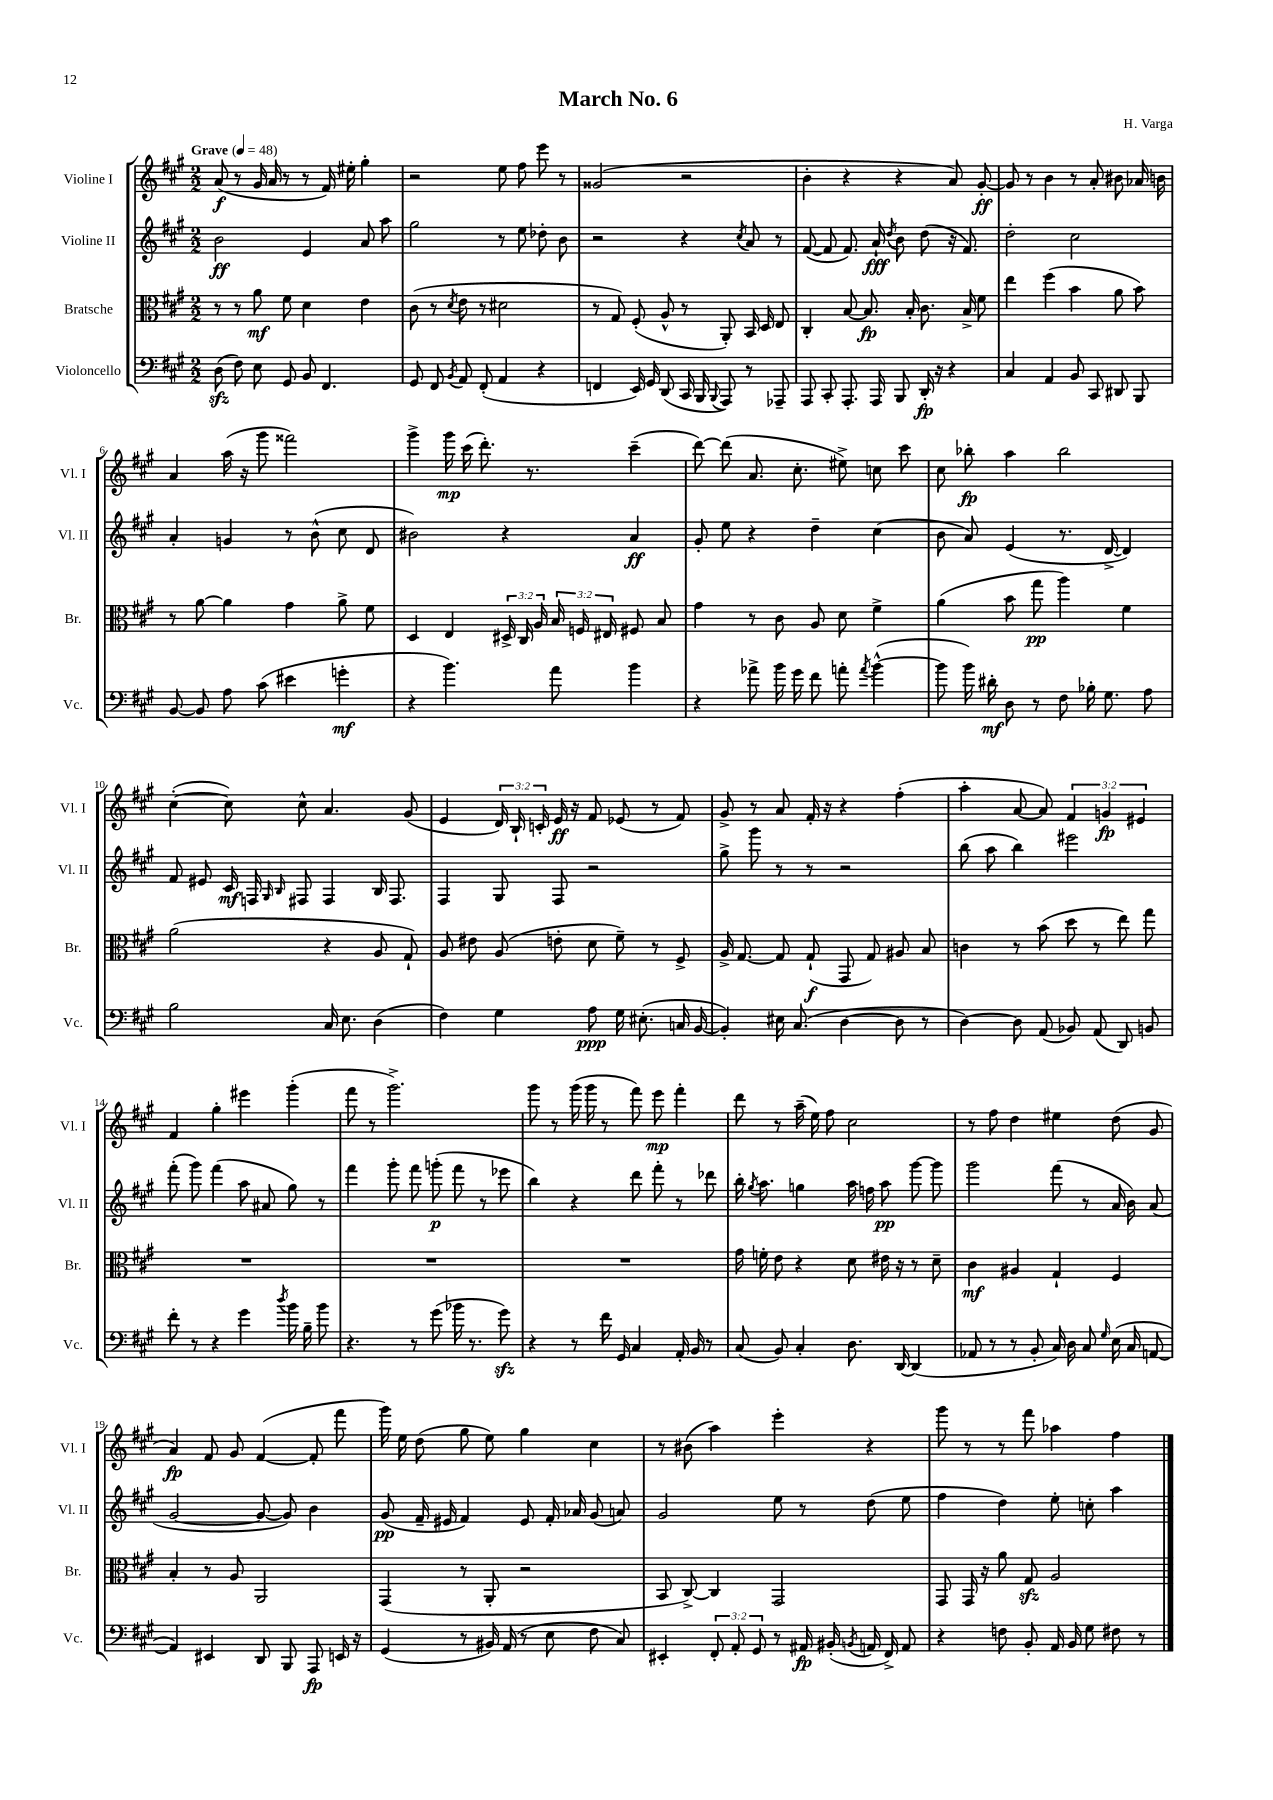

**kern	**dynam	**kern	**dynam	**kern	**dynam	**kern	**dynam
*part4	*part4	*part3	*part3	*part2	*part2	*part1	*part1
*staff4	*staff4	*staff3	*staff3	*staff2	*staff2	*staff1	*staff1
*I"Violoncello	*	*I"Bratsche	*	*I"Violine II	*	*I"Violine I	*
*I'Vc.	*	*I'Br.	*	*I'Vl. II	*	*I'Vl. I	*
*clefF4	*	*clefC3	*	*clefG2	*	*clefG2	*
*k[f#c#g#]	*	*k[f#c#g#]	*	*k[f#c#g#]	*	*k[f#c#g#]	*
*M2/2	*	*M2/2	*	*M2/2	*	*M2/2	*
*MM48	*	*MM48	*	*MM48	*	*MM48	*
=1	=1	=1	=1	=1	=1	=1	=1
!	!	!	!	!	!	!LO:TX:a:B:t=Grave	!
(8Dzz\	.	8r	.	2b\	ff	(8a/	f
8F#\)	.	8r	.	.	.	8r	.
8E\	.	8a\	mf	.	.	16g#/	.
.	.	.	.	.	.	16a/	.
8GG#/	.	8f#\	.	.	.	8r	.
8BB/	.	4d\	.	4e/	.	8r	.
4.FF#/	.	.	.	.	.	16f#/)	.
.	.	.	.	.	.	16ee#X'\	.
.	.	4e\	.	8a/	.	4gg#'\	.
.	.	.	.	8aa\	.	.	.
=2	=2	=2	=2	=2	=2	=2	=2
8GG#/	.	(8c#\	.	2gg#\	.	2r	.
8FF#/	.	8r	.	.	.	.	.
8qBB/	.	8qd/	.	.	.	.	.
8AA/	.	8e\	.	.	.	.	.
(8FF#'/	.	8r	.	.	.	.	.
4AA/	.	2d#X\	.	8r	.	8ee\	.
.	.	.	.	8ee\	.	8ff#\	.
4r	.	.	.	8dd-X'\	.	8eee\	.
.	.	.	.	8b\	.	8r	.
=3	=3	=3	=3	=3	=3	=3	=3
4FFn/	.	8r	.	2r	.	(2g##X/	.
.	.	8G#/)	.	.	.	.	.
16EE/)	.	(8F#'/	.	.	.	.	.
16GG#/	.	.	.	.	.	.	.
(8DD/	.	8A^^/	.	.	.	.	.
16CC#/	.	8r	.	4r	.	2r	.
16BBB/	.	.	.	.	.	.	.
8qqBBB/	.	.	.	.	.	.	.
8AAA/)	.	8AA'/)	.	.	.	.	.
.	.	.	.	8qcc#/	.	.	.
8r	.	16BB/	.	8a/	.	.	.
.	.	16D/	.	.	.	.	.
8AAA-X~/	.	8E/	.	8r	.	.	.
=4	=4	=4	=4	=4	=4	=4	=4
8AAA/	.	4C#'/	.	([8f#/	.	4b'\	.
8CC#'/	.	.	.	8f#/]	.	.	.
8.AAA'/	.	[8B/	.	8.f#/)	.	4r	.
.	.	8.B/]	fp	.	.	.	.
16AAA/	.	.	.	16a`/	fff	.	.
.	.	.	.	8qdd/	.	.	.
8BBB/	.	.	.	8b\	.	4r	.
.	.	16B'/	.	.	.	.	.
16DD'/	fp	8.c#\	.	(8dd\	.	.	.
16r	.	.	.	.	.	.	.
4r	.	.	.	16r	.	8a/)	.
.	.	16B^/	.	8.f#/)	.	.	.
.	.	8f#\	.	.	.	[8g#'/	ff
=5	=5	=5	=5	=5	=5	=5	=5
4C#/	.	4ee\	.	2dd'\	.	8g#/]	.
.	.	.	.	.	.	8r	.
4AA/	.	(4ff#\	.	.	.	4b\	.
8BB/	.	4b\	.	2cc#\	.	8r	.
8CC#/	.	.	.	.	.	8a'/	.
8DD#X/	.	8a\	.	.	.	8b#X\	.
8BBB/	.	8b\)	.	.	.	16a-X/	.
.	.	.	.	.	.	16bn\	.
!!LO:LB:g=z
=6	=6	=6	=6	=6	=6	=6	=6
[8BB/	.	8r	.	4a'/	.	4a/	.
8BB/]	.	[8a\	.	.	.	.	.
8A\	.	4a\]	.	4gn/	.	(16aa\	.
.	.	.	.	.	.	16r	.
(8c#\	.	.	.	.	.	8ggg#\	.
4e#X\	.	4g#\	.	8r	.	2fff##X\)	.
.	.	.	.	(8b^^\	.	.	.
4gn'\	mf	8a^\	.	8cc#\	.	.	.
.	.	8f#\	.	8d/	.	.	.
=7	=7	=7	=7	=7	=7	=7	=7
4r	.	4D/	.	2b#X\)	.	4ggg#^\	.
4.b\)	.	4E/	.	.	.	16ggg#\	mp
.	.	.	.	.	.	(16ccc#\	.
.	.	.	.	.	.	8.ddd'\)	.
.	.	24D#X^/	.	4r	.	.	.
.	.	24C#/	.	.	.	.	.
.	.	.	.	.	.	8.r	.
.	.	24A/	.	.	.	.	.
8a\	.	24B/	.	.	.	.	.
.	.	24Fn/	.	.	.	.	.
.	.	24E#X/	.	.	.	.	.
4b\	.	8F#X/	.	4a/	ff	(4ccc#~\	.
.	.	8B/	.	.	.	.	.
=8	=8	=8	=8	=8	=8	=8	=8
4r	.	4g#\	.	8g#'/	.	[8ddd\)	.
.	.	.	.	8ee\	.	(8ddd\]	.
8a-X^\	.	8r	.	4r	.	8.a/	.
16b\	.	8c#\	.	.	.	.	.
16g#\	.	.	.	.	.	8.cc#'\	.
8f#\	.	8A/	.	4dd~\	.	.	.
8an'\	.	8d\	.	.	.	8ee#X^\)	.
8qa/	.	.	.	.	.	.	.
([4b^^\	.	4f#^\	.	(4cc#\	.	8ccn\	.
.	.	.	.	.	.	8ccc#\	.
=9	=9	=9	=9	=9	=9	=9	=9
8b\]	.	(4a\	.	8b\	.	8cc#\	.
16b\)	.	.	.	8a/)	.	8bb-X'\	fp
16d#X'\	mf	.	.	.	.	.	.
8D\	.	8b\	.	(4e/	.	4aa\	.
8r	.	8gg#\	pp	.	.	.	.
8F#\	.	4aa\)	.	8.r	.	2bb-\	.
16B-X'\	.	.	.	.	.	.	.
8.G#\	.	.	.	[16d^/	.	.	.
.	.	4f#\	.	4d/])	.	.	.
8A\	.	.	.	.	.	.	.
!!LO:LB:g=z
=10	=10	=10	=10	=10	=10	=10	=10
2B\	.	(2a\	.	8f#/	.	([4cc#'\	.
.	.	.	.	8e#X/	.	.	.
.	.	.	.	16c#/	mf	8cc#\])	.
.	.	.	.	16Fn/	.	.	.
.	.	.	.	16qqG#/	.	.	.
.	.	.	.	16qqB/	.	.	.
.	.	.	.	8F#X/	.	8cc#^^\	.
16C#/	.	4r	.	4F#/	.	4.a/	.
8.E\	.	.	.	.	.	.	.
(4D\	.	8A/	.	16B/	.	.	.
.	.	.	.	8.F#/	.	.	.
.	.	8G#`/)	.	.	.	(8g#/	.
=11	=11	=11	=11	=11	=11	=11	=11
4F#\)	.	8A/	.	4F#/	.	4e/	.
.	.	8e#X\	.	.	.	.	.
4G#\	.	(8A/	.	8G#/	.	24d/)	.
.	.	.	.	.	.	24B`/	.
.	.	.	.	.	.	24cn'/	.
.	.	8en'\	.	8F#/	.	16e/	ff
.	.	.	.	.	.	16r	.
8A\	ppp	8d\	.	2r	.	8f#/	.
16G#\	.	8f#~\)	.	.	.	(8e-X/	.
(8.E#X'\	.	.	.	.	.	.	.
.	.	8r	.	.	.	8r	.
16Cn/	.	8F#^/	.	.	.	8f#/)	.
[16BB/	.	.	.	.	.	.	.
=12	=12	=12	=12	=12	=12	=12	=12
4BB'/])	.	16A^/	.	8gg#^\	.	8g#^/	.
.	.	[8.G#/	.	.	.	.	.
.	.	.	.	8ggg#\	.	8r	.
16E#X\	.	8G#/]	.	8r	.	8a/	.
(8.C#/	.	.	.	.	.	.	.
.	.	(8G#`/	f	8r	.	16f#'/	.
.	.	.	.	.	.	16r	.
[4D\	.	8GG#/	.	2r	.	4r	.
.	.	8G#/)	.	.	.	.	.
8D\]	.	8A#X/	.	.	.	(4ff#'\	.
8r	.	8B/	.	.	.	.	.
=13	=13	=13	=13	=13	=13	=13	=13
[4D\)	.	4cn\	.	(8bb\	.	4aa'\	.
.	.	.	.	8aa\	.	.	.
8D\]	.	8r	.	4bb\)	.	[8a/	.
(8AA/	.	(8b\	.	.	.	8a/])	.
8BB-X/)	.	8dd\	.	2eee#X\	.	6f#/	.
(8AA/	.	8r	.	.	.	.	.
.	.	.	.	.	.	6gn/	fp
8DD/)	.	8ee\)	.	.	.	.	.
.	.	.	.	.	.	6e#X/	.
8BBn/	.	8gg#\	.	.	.	.	.
!!LO:LB:g=z
=14	=14	=14	=14	=14	=14	=14	=14
8f#'\	.	1r	.	(8fff#'\	.	4f#/	.
8r	.	.	.	8ggg#\)	.	.	.
4r	.	.	.	(4fff#\	.	4gg#'\	.
4g#\	.	.	.	8aa\	.	4eee#X\	.
.	.	.	.	8a#X/	.	.	.
8qdd/	.	.	.	.	.	.	.
16b\	.	.	.	8gg#\)	.	(4ggg#'\	.
16B~\	.	.	.	.	.	.	.
8b\	.	.	.	8r	.	.	.
=15	=15	=15	=15	=15	=15	=15	=15
4.r	.	1r	.	4fff#\	.	8fff#\	.
.	.	.	.	.	.	8r	.
.	.	.	.	8ggg#'\	.	2.ggg#^\)	.
8r	.	.	.	8fff#\	.	.	.
(8g#\	.	.	.	(8gggn'\	p	.	.
16b-X\	.	.	.	8fff#\	.	.	.
8.r	.	.	.	.	.	.	.
.	.	.	.	8r	.	.	.
8g#zz\)	.	.	.	8eee-X\	.	.	.
=16	=16	=16	=16	=16	=16	=16	=16
4r	.	1r	.	4bb\)	.	8ggg#\	.
.	.	.	.	.	.	8r	.
8r	.	.	.	4r	.	(16ggg#\	.
.	.	.	.	.	.	16ggg#\	.
16f#\	.	.	.	.	.	8r	.
16GG#/	.	.	.	.	.	.	.
4C#/	.	.	.	8ddd\	.	8fff#\)	.
.	.	.	.	8fff#'\	.	8eee\	mp
16AA'/	.	.	.	8r	.	4fff#'\	.
16BB/	.	.	.	.	.	.	.
8r	.	.	.	8ddd-X\	.	.	.
=17	=17	=17	=17	=17	=17	=17	=17
(8C#/	.	16g#\	.	16bb'\	.	8ddd\	.
.	.	.	.	8qgg#/	.	.	.
.	.	16fn'\	.	8.aa\	.	.	.
8BB/)	.	8e\	.	.	.	8r	.
4C#'/	.	4r	.	4ggn\	.	(16aa~\	.
.	.	.	.	.	.	16ee\)	.
.	.	.	.	.	.	8ff#\	.
8.D\	.	8d\	.	16aa\	.	2cc#\	.
.	.	.	.	16ffn\	.	.	.
.	.	16e#X\	.	8aa\	pp	.	.
[16DD/	.	16r	.	.	.	.	.
(4DD/]	.	8r	.	[8ggg#\	.	.	.
.	.	8d~\	.	8ggg#\]	.	.	.
=18	=18	=18	=18	=18	=18	=18	=18
8AA-X/	.	4c#\	mf	2ggg#\	.	8r	.
8r	.	.	.	.	.	8ff#\	.
8r	.	4A#X/	.	.	.	4dd\	.
8BB'/	.	.	.	.	.	.	.
16C#/)	.	4G#`/	.	(8fff#\	.	4ee#X\	.
16D\	.	.	.	.	.	.	.
8C#/	.	.	.	8r	.	.	.
16qqG#/	.	.	.	.	.	.	.
(16E\	.	4F#/	.	16a/	.	(8dd\	.
16C#/	.	.	.	16b\)	.	.	.
[8AAn/	.	.	.	(8a/	.	8g#/	.
!!LO:LB:g=z
=19	=19	=19	=19	=19	=19	=19	=19
4AA/])	.	4B'/	.	[2g#/	.	4a/)	fp
4EE#X/	.	8r	.	.	.	8f#/	.
.	.	8A/	.	.	.	8g#/	.
8DD/	.	2AA/	.	8g#/_	.	([4f#/	.
8BBB/	.	.	.	8g#/])	.	.	.
8AAA/	fp	.	.	4b\	.	8f#'/]	.
16EEn/	.	.	.	.	.	8fff#\	.
16r	.	.	.	.	.	.	.
=20	=20	=20	=20	=20	=20	=20	=20
(4GG#/	.	(4GG#/	.	(8g#/	pp	16ggg#\)	.
.	.	.	.	.	.	16ee\	.
.	.	.	.	16f#~/	.	(8dd\	.
.	.	.	.	16e#X/	.	.	.
8r	.	8r	.	4f#/)	.	8gg#\	.
16BB#X/)	.	8AA'/	.	.	.	8ee\)	.
(16AA/	.	.	.	.	.	.	.
8r	.	2r	.	8e#/	.	4gg#\	.
8E\	.	.	.	16f#'/	.	.	.
.	.	.	.	16a-X/	.	.	.
8F#\	.	.	.	(8g#/	.	4cc#\	.
8C#/)	.	.	.	8an/)	.	.	.
=21	=21	=21	=21	=21	=21	=21	=21
4EE#X'/	.	8BB/	.	2g#/	.	8r	.
.	.	[8C#^/)	.	.	.	(8b#X\	.
12FF#'/	.	4C#/]	.	.	.	4aa\)	.
12AA'/	.	.	.	.	.	.	.
12GG#/	.	.	.	.	.	.	.
8r	.	2GG#/	.	8ee\	.	4eee'\	.
16AA#X/	fp	.	.	8r	.	.	.
(16BB#X'/	.	.	.	.	.	.	.
8qBBn/	.	.	.	.	.	.	.
16AAn/	.	.	.	(8dd\	.	4r	.
16FF#^/)	.	.	.	.	.	.	.
8AA/	.	.	.	8ee\	.	.	.
=22	=22	=22	=22	=22	=22	=22	=22
4r	.	8GG#/	.	4ff#\	.	8ggg#\	.
.	.	16GG#/	.	.	.	8r	.
.	.	16r	.	.	.	.	.
8Fn\	.	8a\	.	4dd\)	.	8r	.
8BB'/	.	8G#zz/	.	.	.	8fff#\	.
16AA/	.	2A/	.	8ee'\	.	4aa-X\	.
16BB/	.	.	.	.	.	.	.
8G#\	.	.	.	8ccn'\	.	.	.
8F#X\	.	.	.	4aa\	.	4ff#\	.
8r	.	.	.	.	.	.	.
==	==	==	==	==	==	==	==
*-	*-	*-	*-	*-	*-	*-	*-
